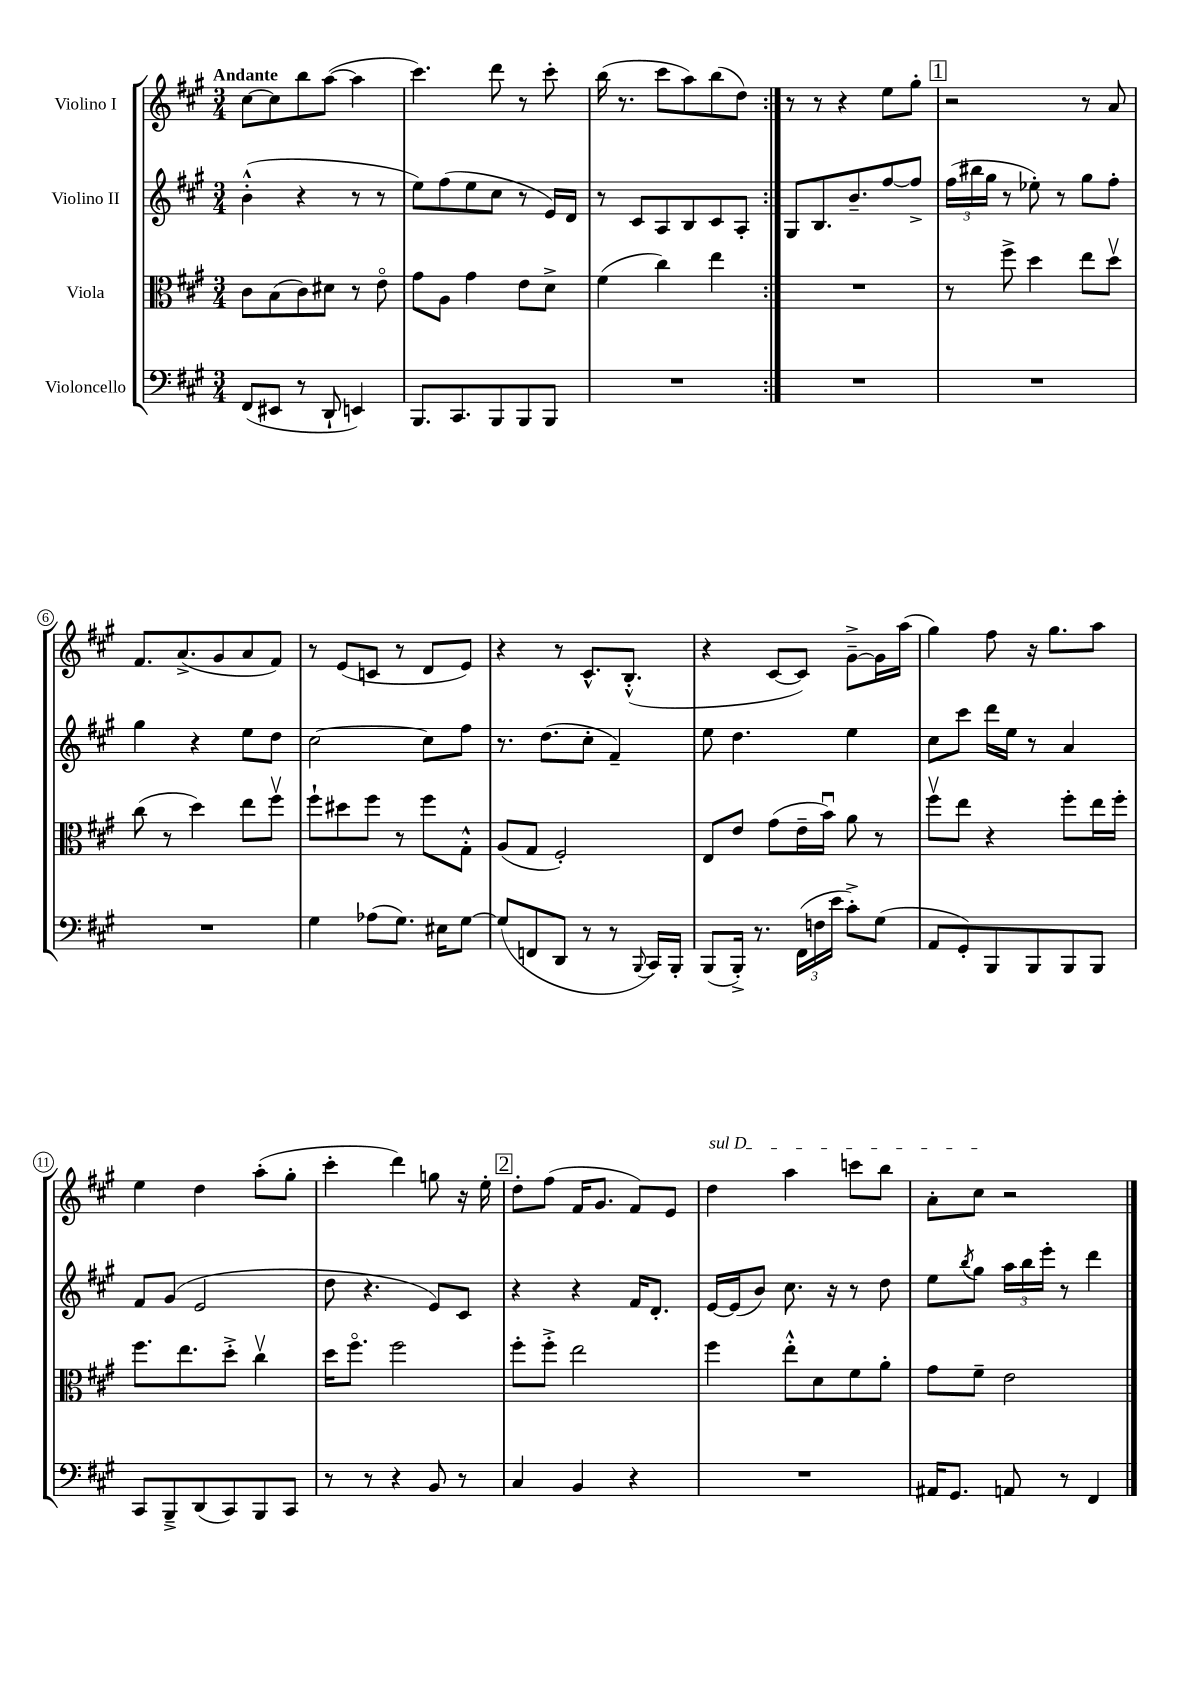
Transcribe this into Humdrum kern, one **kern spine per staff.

**kern	**kern	**kern	**kern
*part4	*part3	*part2	*part1
*staff4	*staff3	*staff2	*staff1
*I"Violoncello	*I"Viola	*I"Violino II	*I"Violino I
*clefF4	*clefC3	*clefG2	*clefG2
*k[f#c#g#]	*k[f#c#g#]	*k[f#c#g#]	*k[f#c#g#]
*M3/4	*M3/4	*M3/4	*M3/4
=1	=1	=1	=1
!	!	!	!LO:TX:a:B:t=Andante
(8FF#/L	8c#\L	(4b'^^\	[8cc#\L
8EE#X/J	(8B\	.	8cc#\]
8r	8c#\)	4r	8bb\
8DD`/	8d#X\J	.	([8aa\J
4EEn/)	8r	8r	4aa\]
.	8e\	8r	.
=2	=2	=2	=2
8.BBB/L	8g#\L	8ee\L)	4.ccc#\)
.	8A\J	(8ff#\	.
8.CC#/	.	.	.
.	4g#\	8ee\	.
8BBB/	.	8cc#\J	8ddd\
8BBB/	8e\L	8r	8r
8BBB/J	8d^\J	16e/LL)	8ccc#'\
.	.	16d/JJ	.
=3	=3	=3	=3
2.r	(4f#\	8r	(16bb\
.	.	.	8.r
.	.	8c#/L	.
.	4cc#\)	8A/	8ccc#\L
.	.	8B/	8aa\)
.	4ee\	8c#/	(8bb\
.	.	8A'/J	8dd\J)
=4:|!	=4:|!	=4:|!	=4:|!
2.r	2.r	8G#/L	8r
.	.	8.B/	8r
.	.	.	4r
.	.	8.b~/	.
.	.	[8ff#/	8ee\L
.	.	8ff#^/J]	8gg#'\J
!!LO:REH:place=s1:t=1
=5	=5	=5	=5
2.r	8r	(24ff#\LL	2r
.	.	24bb#X\	.
.	.	24gg#\JJ	.
.	8ff#^\	8r	.
.	4dd\	8ee-X'\)	.
.	.	8r	.
.	8ee\L	8gg#\L	8r
.	8ddv\J	8ff#'\J	8a/
!!LO:LB:g=z
=6	=6	=6	=6
2.r	(8cc#\	4gg#\	8.f#/L
.	8r	.	.
.	.	.	(8.a^/
.	4dd\)	4r	.
.	.	.	8g#/
.	8ee\L	8ee\L	8a/
.	8ff#v\J	8dd\J	8f#/J)
=7	=7	=7	=7
4G#\	8ff#`\L	[2cc#\	8r
.	8dd#X\	.	(8e/L
(8A-X\L	8ff#\J	.	8cn/J
8.G#\J)	8r	.	8r
.	8ff#\L	8cc#\L]	8d/L
16E#X\KL	.	.	.
[8G#\J	8G#'^^\J	8ff#\J	8e/J)
=8	=8	=8	=8
(8G#/L]	(8A/L	8.r	4r
8FFn/	8G#/J	.	.
.	.	(8.dd\L	.
8DD/J	2F#'/)	.	8r
8r	.	8cc#'\J	8.c#^^/L
8r	.	4f#~/)	.
.	.	.	(8.B'^^/J
8qqBBB/	.	.	.
16CC#/LL)	.	.	.
16BBB'/JJ	.	.	.
=9	=9	=9	=9
(8BBB/L	8E/L	8ee\	4r
16BBB'^/Jk)	8e/J	4.dd\	.
8.r	.	.	.
.	(8g#\L	.	[8c#/L
(24FF#\LL	16e~\L	.	8c#/J])
24Fn\	.	.	.
.	16bu\JJ)	.	.
24e\JJ	.	.	.
8c#'^\L)	8a\	4ee\	[8g#~^\L
(8G#\J	8r	.	16g#\L]
.	.	.	(16aa\JJ
=10	=10	=10	=10
8AA/L	8ff#v\L	8cc#\L	4gg#\)
8GG#'/)	8ee\J	8ccc#\J	.
8BBB/	4r	16ddd\LL	8ff#\
.	.	16ee\JJ	.
8BBB/	.	8r	16r
.	.	.	8.gg#\L
8BBB/	8ff#'\L	4a/	.
8BBB/J	16ee\L	.	8aa\J
.	16ff#'\JJ	.	.
!!LO:LB:g=z
=11	=11	=11	=11
8CC#/L	8.ff#\L	8f#/L	4ee\
8BBB~^/	.	(8g#/J	.
.	8.ee\	.	.
(8DD/	.	2e/	4dd\
8CC#/)	8dd'^\J	.	.
8BBB/	4cc#v\	.	(8aa'\L
8CC#/J	.	.	8gg#'\J
=12	=12	=12	=12
8r	16dd\KL	8dd\	4ccc#'\
.	8.ff#\J	.	.
8r	.	4.r	.
4r	2ff#\	.	4ddd\)
8BB/	.	8e/L)	8ggn\
8r	.	8c#/J	16r
.	.	.	16ee'\
!!LO:REH:place=s1:t=2
=13	=13	=13	=13
4C#/	8ff#'\L	4r	8dd'\L
.	8ff#'^\J	.	(8ff#\J
4BB/	2ee\	4r	16f#/KL
.	.	.	8.g#/J
4r	.	16f#/KL	8f#/L)
.	.	8.d'/J	.
.	.	.	8e/J
=14	=14	=14	=14
!	!	!	!LO:TX:a:i:t=sul D
2.r	4ff#\	[16e/LL	4dd\
.	.	(16e/J]	.
.	.	8b/J)	.
.	8ee'^^\L	8.cc#\	4aa\
.	8d\	.	.
.	.	16r	.
.	8f#\	8r	8cccn\L
.	8a'\J	8dd\	8bb\J
=15	=15	=15	=15
16AA#X/KL	8g#\L	8ee\L	8a'\L
8.GG#/J	.	.	.
.	.	8qbb/	.
.	8f#~\J	8gg#\J	8cc#\J
8AAn/	2e\	24aa\LL	2r
.	.	24bb\	.
.	.	24eee'\JJ	.
8r	.	8r	.
4FF#/	.	4ddd\	.
==	==	==	==
*-	*-	*-	*-
